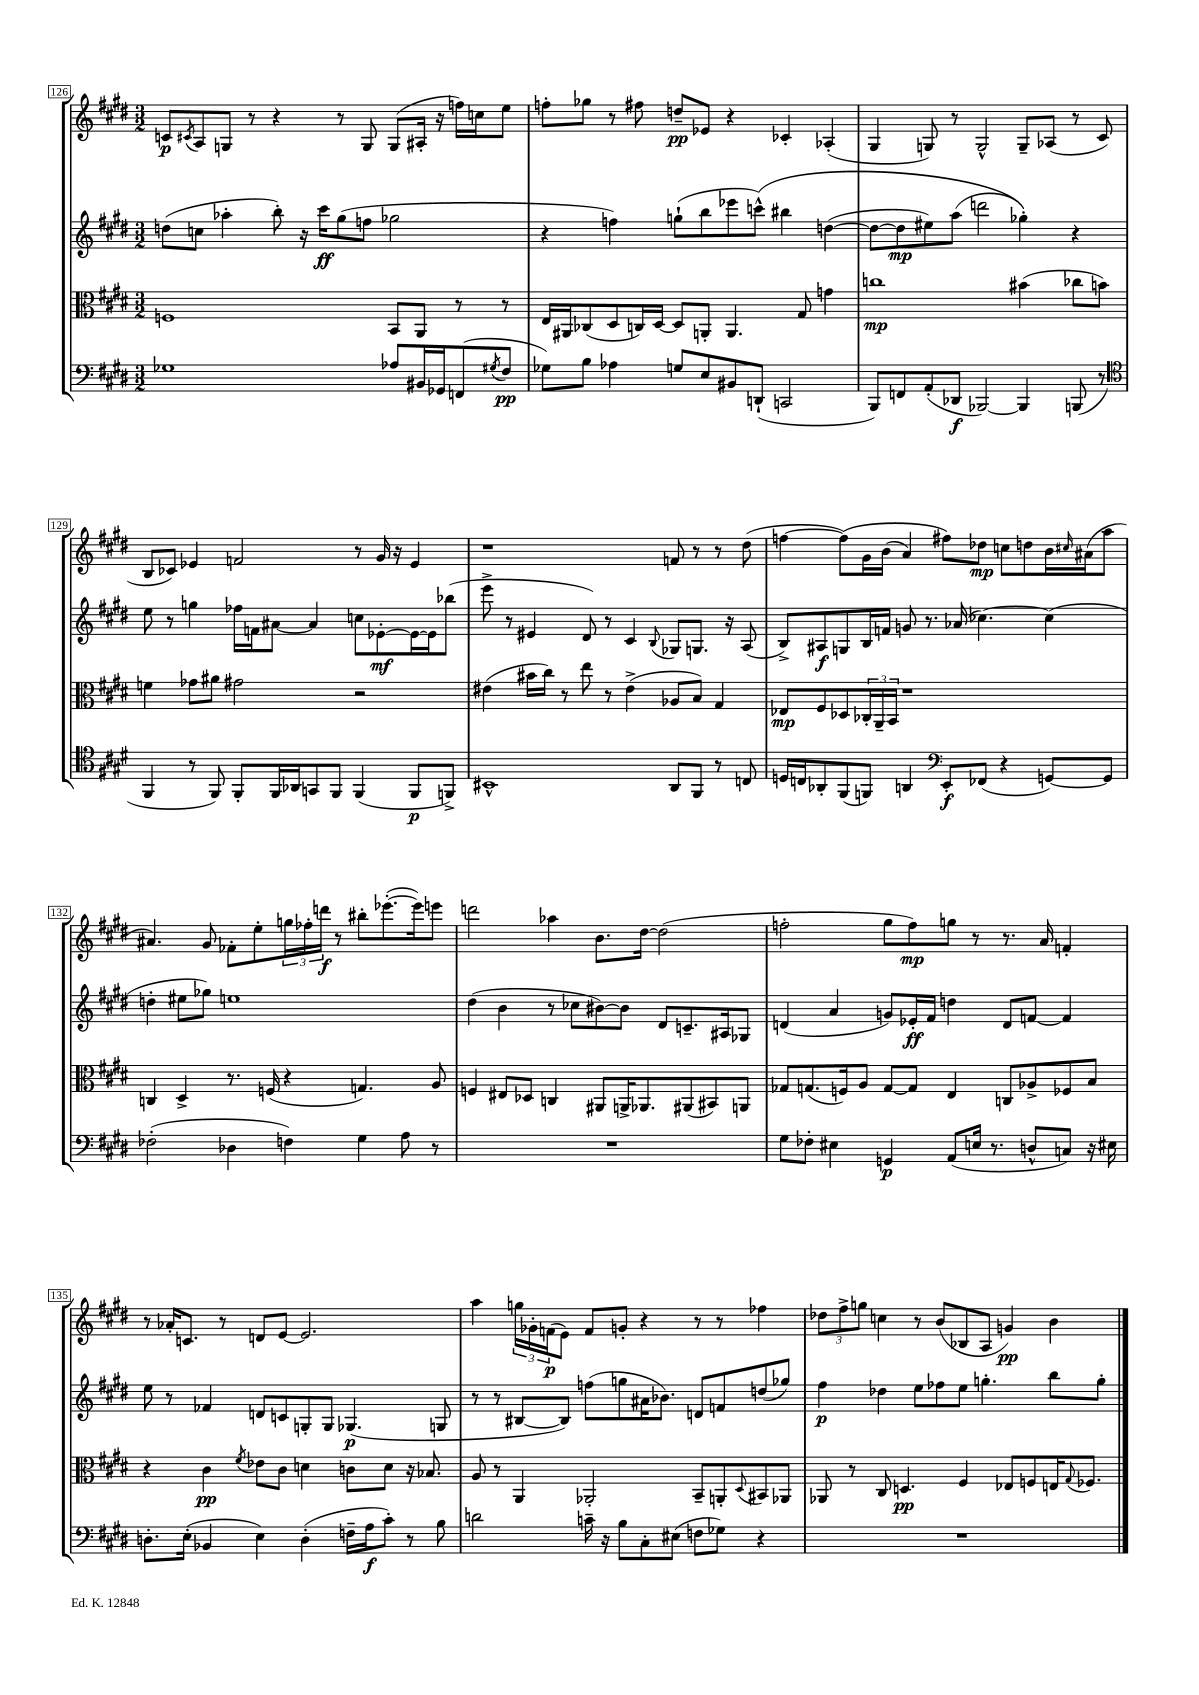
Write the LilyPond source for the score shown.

<<
\new StaffGroup <<
\new Staff = "s0" {
    \clef treble \key e \major \numericTimeSignature \time 3/2
    c'8\p \acciaccatura { cis'8 } a8 g8 r8 r4 r8 g8 g8( ais16-. r16 f''16) c''16 e''8 |
    f''8-. ges''8 r8 fis''8 d''8--\pp ees'8 r4 ces'4-. aes4-.( |
    gis4 g8) r8 g2-^ g8-- aes8( r8 cis'8 |
    b8 ces'8) ees'4 f'2 r8 gis'16 r16 ees'4 |
    r1 f'8 r8 r8 dis''8( |
    f''4~ f''8)\( gis'16 b'16( a'4) fis''8\) des''8\mp c''8 d''8 b'16 \grace { cis''16 } ais'16( a''8 |
    ais'4.) gis'8 fes'8-. e''8-. \tuplet 3/2 { g''16 fes''16-. d'''16\f } r8 bis''8-. ees'''8.~-.( ees'''16) e'''8 |
    d'''2 aes''4 b'8. dis''16~ dis''2( |
    f''2-. gis''8 f''8\mp) g''8 r8 r8. a'16 f'4-. |
    r8 aes'16-. c'8. r8 d'8 e'8~ e'2. |
    a''4 \tuplet 3/2 { g''16 ges'16-. f'16\p( } e'8) f'8 g'8-. r4 r8 r8 fes''4 |
    \tuplet 3/2 { des''8 fis''8-> g''8 } c''4 r8 b'8( bes8 a8 g'4\pp) b'4 \bar "|." |
}
\new Staff = "s1" {
    \clef treble \key e \major \numericTimeSignature \time 3/2
    d''8( c''8 aes''4-. b''8-.) r16 cis'''16\ff gis''8( f''8 ges''2 |
    r4 f''4) g''8-!( b''8 ees'''8 c'''8-^)\( bis''4 d''4~( |
    d''8~ d''8\mp eis''8) a''8( d'''2 ges''4-.)\) r4 |
    e''8 r8 g''4 fes''16 f'16 ais'8~ ais'4 c''8 ees'8~-.\mf ees'16~ ees'16 bes''8( |
    e'''8-> r8 eis'4 dis'8) r8 cis'4 \appoggiatura { b8 } ges8 g8. r16 a8( |
    b8->) ais8\f g8 b16 f'16 g'8 r8. aes'16( ces''4.~) ces''4( |
    d''4-. eis''8 ges''8) e''1 |
    dis''4( b'4 r8 ces''8 bis'8~) bis'8 dis'8 c'8.-- ais16 ges8 |
    d'4( a'4 g'8) ees'16-.\ff fis'16 d''4 d'8 f'8~ f'4 |
    e''8 r8 fes'4 d'8 c'8 g8-. g8 ges4.\p( g8 |
    r8 r8 bis8~ bis8) f''8( g''8 ais'16 bes'8.) d'8 f'8 d''8( ges''8) |
    fis''4\p des''4 e''8 fes''8 e''8 g''4.-. b''8 g''8-. \bar "|." |
}
\new Staff = "s2" {
    \clef alto \key e \major \numericTimeSignature \time 3/2
    f1 b,8 a,8 r8 r8 |
    e16 ais,16 ces8( dis8 c16) dis16~ dis8 a,8-. a,4. gis8 g'4 |
    c''1\mp bis'4( ces''8 b'8) |
    f'4 ges'8 ais'8 gis'2 r2 |
    eis'4( bis'16 cis''16) r8 e''8 r8 eis'4->( aes8 b8) gis4 |
    ees8\mp fis8 des8 \tuplet 3/2 { ces16-. a,16-- b,16 } r1 |
    c4 dis4-> r8. f16( r4 g4.) a8 |
    f4 eis8 des8 c4 ais,8 a,16-> aes,8. ais,8( bis,8) a,8 |
    ges8 g8.( f16) a8 g8~ g8 e4 c8 aes8-> fes8 b8 |
    r4 cis'4\pp \acciaccatura { fis'8 } ees'8 cis'8 d'4 c'8 d'8 r16 bes8. |
    a8 r8 a,4 aes,2-. b,8-- a,8-. \appoggiatura { dis8 } bis,8 aes,8 |
    aes,8 r8 cis8 d4.\pp fis4 ees8 f8 e16 \appoggiatura { gis8 } fes8. \bar "|." |
}
\new Staff = "s3" {
    \clef bass \key e \major \numericTimeSignature \time 3/2
    ges1 aes8 bis,16 ges,16 f,8( \acciaccatura { gis8 } fis8\pp |
    ges8) b8 aes4 g8 e8 bis,8 d,8-!( c,2 |
    b,,8) f,8 a,8-.( des,8\f bes,,2~) bes,,4 b,,8( r8 |
    \clef tenor fis,4 r8 fis,8) fis,8-. fis,16 aes,16 g,8 fis,8 fis,4( fis,8\p f,8->) |
    bis,1-^ a,8 fis,8 r8 c8 |
    d16 c16 aes,8-. fis,8( f,8) a,4 \clef bass e,8-.\f fes,8( r4 g,8~) g,8 |
    fes2-.( des4 f4) gis4 a8 r8 |
    R1. |
    gis8 fes8-. eis4 g,4\p a,8( e16 r8. d8-^ c8) r16 eis16 |
    d8.-. e16-.( bes,4 e4) d4-.( f16-- a16\f cis'8-.) r8 b8 |
    d'2 c'16-- r16 b8 cis8-. eis8( f8 ges8) r4 |
    R1. \bar "|." |
}
>>
>>
\layout { \context { \Score currentBarNumber = #126 \override BarNumber.stencil = #(make-stencil-boxer 0.1 0.3 ly:text-interface::print) } }
